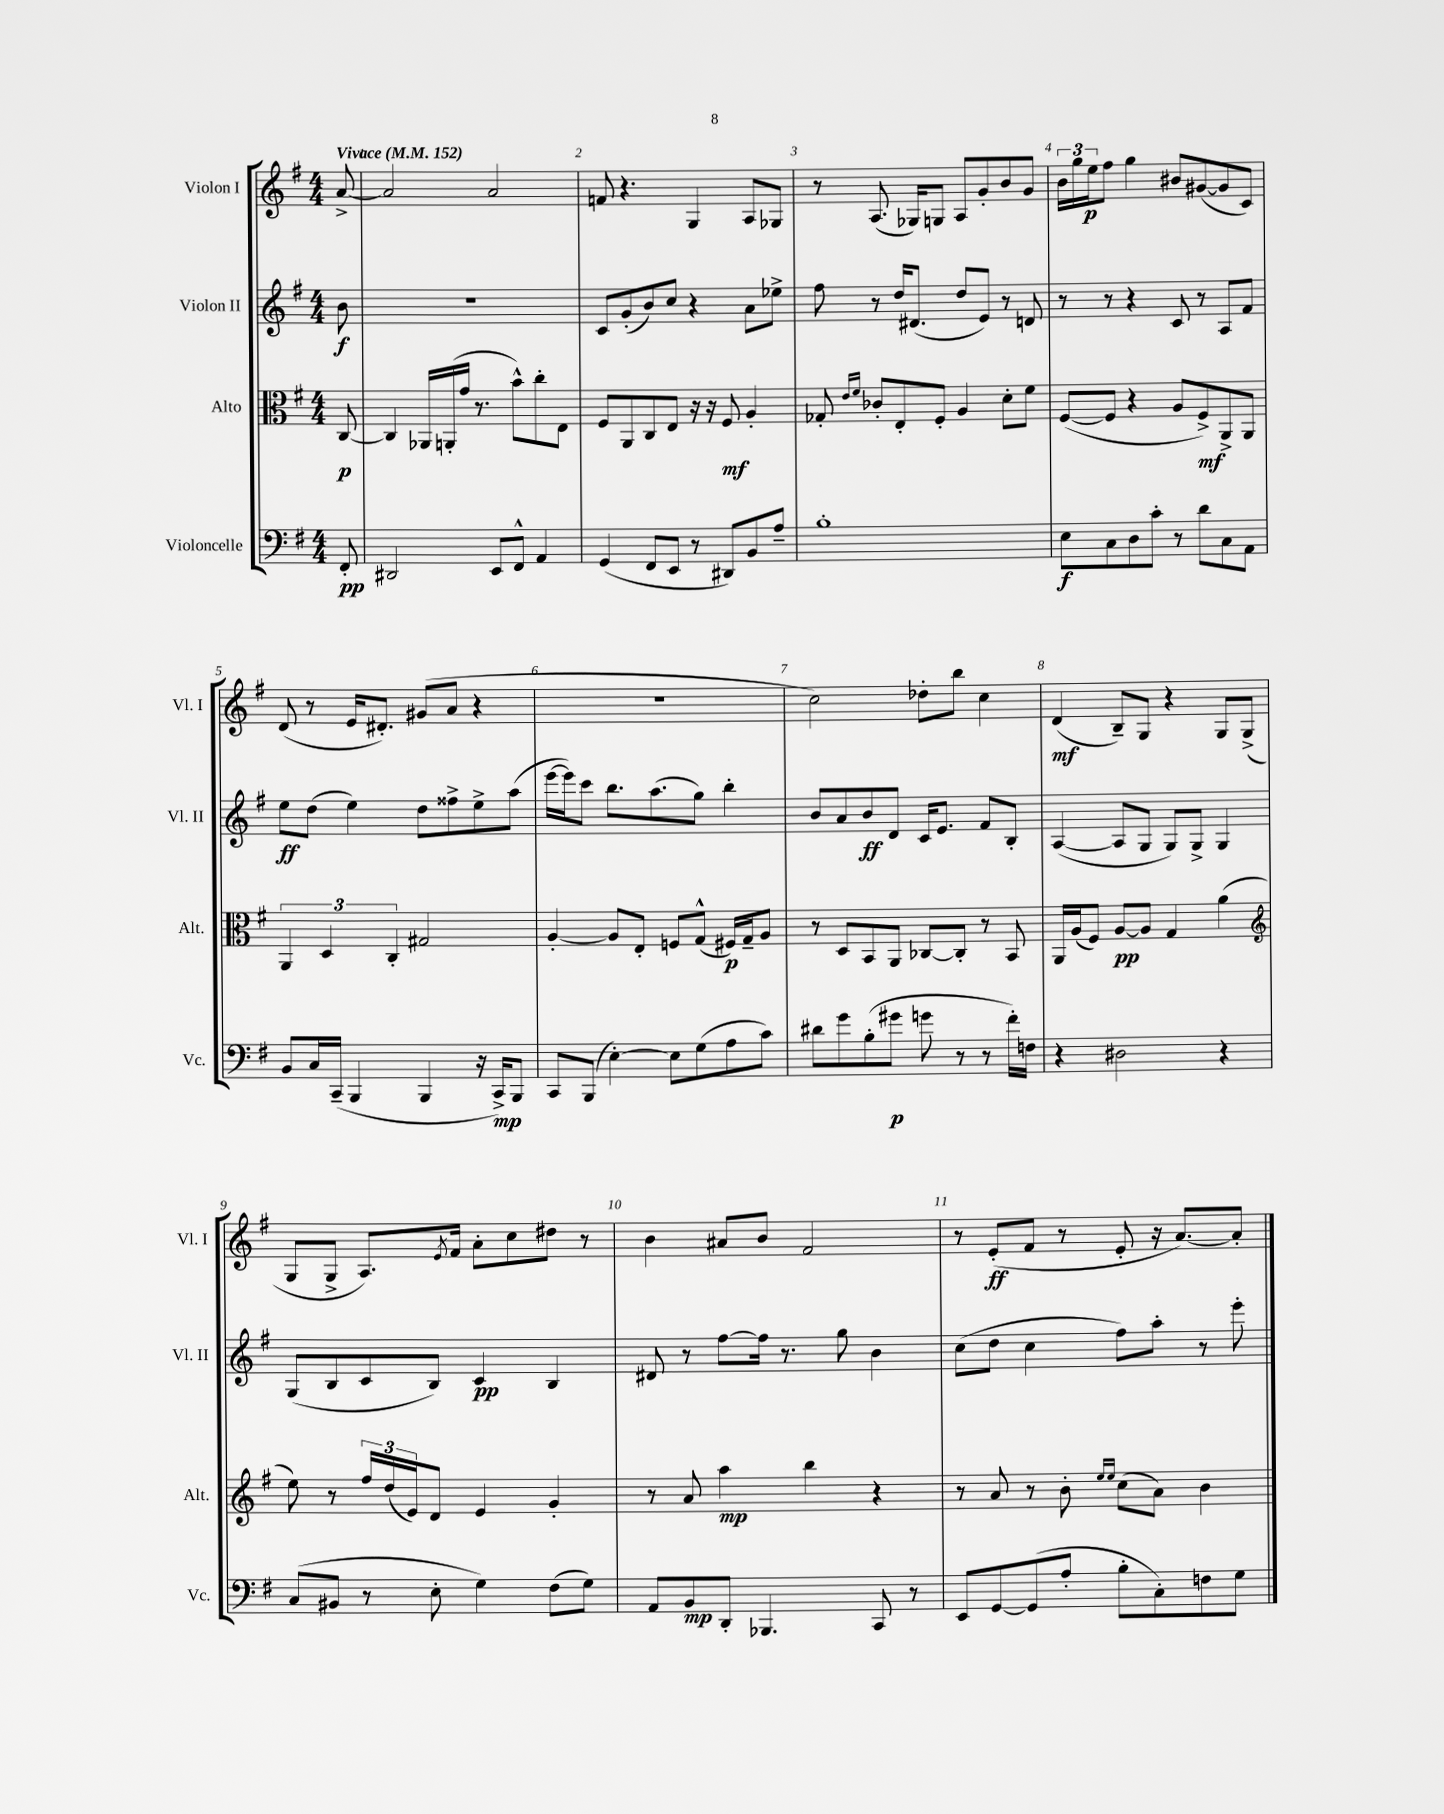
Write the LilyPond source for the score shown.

<<
\new StaffGroup <<
\new Staff = "s0" \with { instrumentName = "Violon I" shortInstrumentName = "Vl. I" } {
    \clef treble \key g \major \numericTimeSignature \time 4/4 \partial 8 \tempo "Vivace" 4 = 152
    a'8~-> |
    a'2 a'2 |
    f'8 r4. g4 a8 ges8 |
    r8 a8.( ges16) g8 a8 g'8-. b'8 g'8 |
    \tuplet 3/2 { b'16 g''16 e''16\p } fis''8 g''4 bis'8 gis'8~( gis'8 c'8) |
    d'8( r8 e'16 dis'8.-.) gis'8( a'8 r4 |
    R1 |
    c''2) des''8-. b''8 c''4 |
    d'4\mf( b8--) g8 r4 g8 g8->( |
    g8 g8-> a8.) \acciaccatura { e'8 } fis'16 a'8-. c''8 dis''8 r8 |
    b'4 ais'8 b'8 fis'2 |
    r8 e'8-.\ff( fis'8 r8 e'8-. r16 a'8.~) a'8-. \bar "|." |
}
\new Staff = "s1" \with { instrumentName = "Violon II" shortInstrumentName = "Vl. II" } {
    \clef treble \key g \major \numericTimeSignature \time 4/4 \partial 8
    b'8\f |
    R1 |
    c'8 g'8-.( b'8) c''8 r4 a'8 ees''8-> |
    fis''8 r8 d''16 dis'8.( d''8 e'8) r8 d'8 |
    r8 r8 r4 c'8 r8 a8 fis'8 |
    e''8\ff d''8( e''4) d''8 fisis''8-> e''8-> a''8( |
    e'''16~ e'''16) c'''8 b''8. a''8.( g''8) b''4-. |
    b'8 a'8 b'8\ff d'8 c'16 e'8. fis'8 b8-. |
    a4~( a8 g8 g8) g8-> g4 |
    g8( b8 c'8 b8) c'4\pp b4 |
    dis'8 r8 fis''8~ fis''16 r8. g''8 b'4 |
    c''8( d''8 c''4 fis''8) a''8-. r8 e'''8-. \bar "|." |
}
\new Staff = "s2" \with { instrumentName = "Alto" shortInstrumentName = "Alt." } {
    \clef alto \key g \major \numericTimeSignature \time 4/4 \partial 8
    c8~\p |
    c4 aes,16 a,16-.( g'16 r8. b'8-^) c''8-. e8 |
    fis8 a,8 c8 e8 r16 r16 fis8\mf a4-. |
    ges8-. \grace { e'16 fis'16 } ces'8-. e8-. fis8-. a4 d'8-. fis'8 |
    fis8~( fis8 r4 a8 fis8->\mf) a,8-> a,8 |
    \tuplet 3/2 { a,4 d4 c4-. } gis2 |
    a4~-. a8 e8-. f8 g8-^( fis16\p) g16-- a8 |
    r8 d8 b,8 a,8 ces8~ ces8-. r8 b,8 |
    a,16 a16( fis8) a8~\pp a8 g4 a'4( |
    \clef treble e''8) r8 \tuplet 3/2 { fis''16 d''16( e'16) } d'8 e'4 g'4-. |
    r8 a'8 a''4\mp b''4 r4 |
    r8 a'8 r8 b'8-. \grace { e''16 e''16 } c''8( a'8) b'4 \bar "|." |
}
\new Staff = "s3" \with { instrumentName = "Violoncelle" shortInstrumentName = "Vc." } {
    \clef bass \key g \major \numericTimeSignature \time 4/4 \partial 8
    fis,8-.\pp |
    dis,2 e,8 fis,8-^ a,4 |
    g,4( fis,8 e,8 r8 dis,8) b,8 a8-- |
    b1-. |
    e8\f c8 d8 c'8-. r8 d'8 c8 a,8 |
    b,8 c16 c,16--( b,,4 b,,4 r16 c,16->\mp) b,,8 |
    c,8 b,,8( e4~-.) e8 g8( a8 c'8) |
    dis'8 g'8 b8-.( gis'8\p g'8 r8 r8 fis'16-.) f16 |
    r4 dis2 r4 |
    c8( bis,8 r8 e8-. g4) fis8( g8) |
    a,8 b,8\mp d,8-. bes,,4. c,8 r8 |
    e,8 g,8~ g,8( a8-. b8-. c8-.) f8 g8 \bar "|." |
}
>>
>>
\layout { \context { \Score \override BarNumber.break-visibility = ##(#f #t #t) barNumberVisibility = #all-bar-numbers-visible } }
